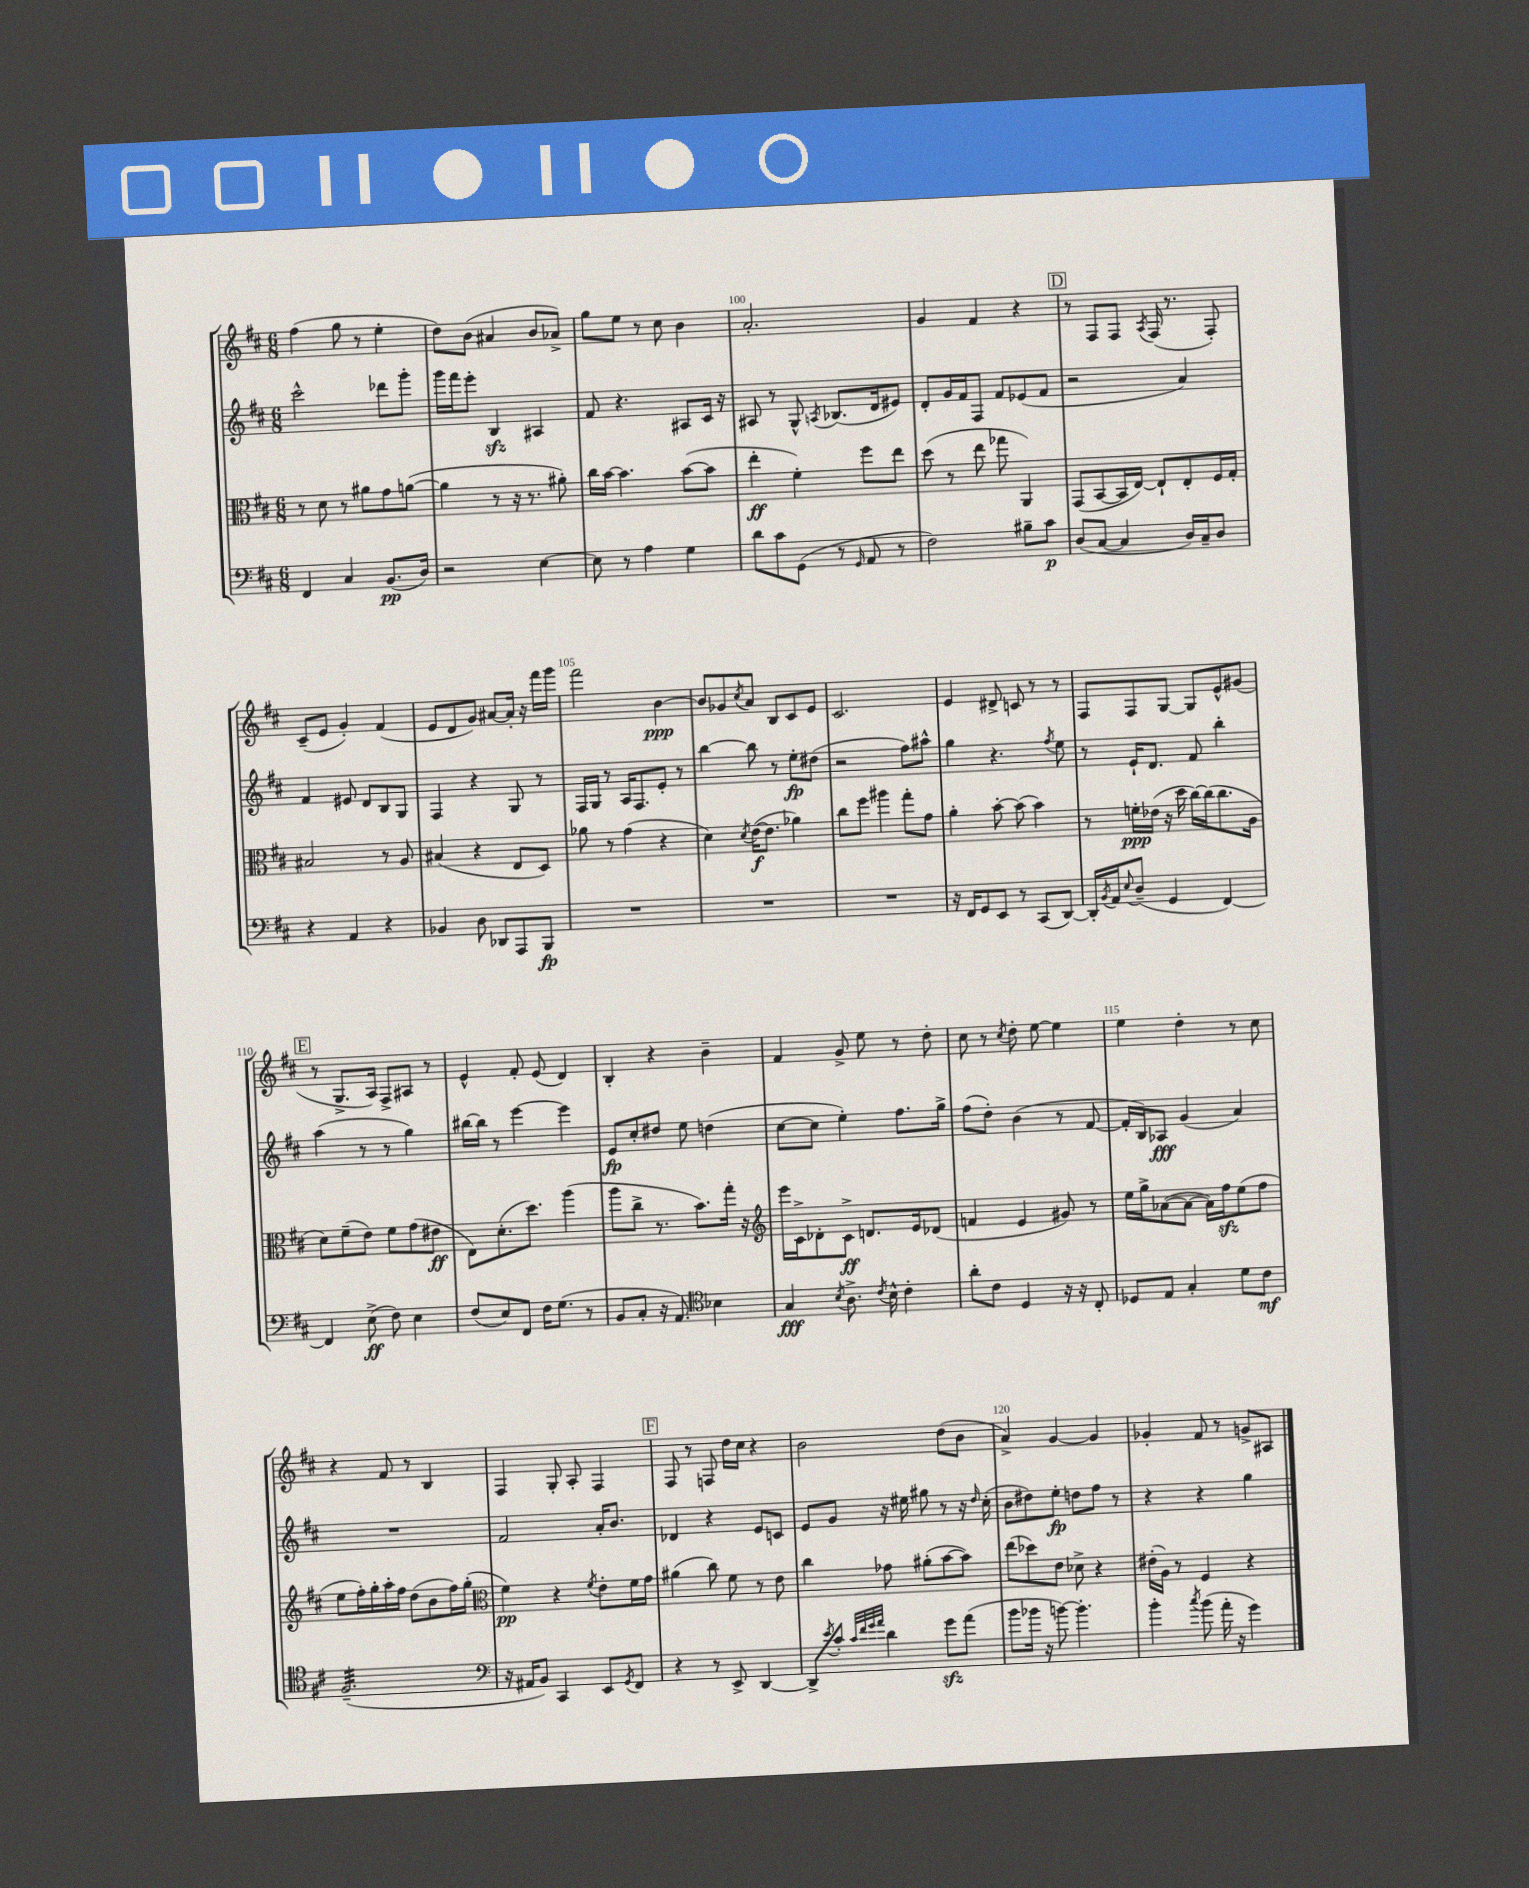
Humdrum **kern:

**kern	**kern	**kern	**kern
*staff4	*staff3	*staff2	*staff1
*clefF4	*clefC3	*clefG2	*clefG2
*k[f#c#]	*k[f#c#]	*k[f#c#]	*k[f#c#]
*M6/8	*M6/8	*M6/8	*M6/8
4FF#	8r	2ccc#^^	(4ff#
.	8d	.	.
4C#	8r	.	8gg
.	8a#	.	8r
(8.BB	8g	8ddd-	4ee'
.	([8a	8ggg'	.
16D)	.	.	.
=	=	=	=
2r	4a]	16ggg	8dd)
.	.	16fff#	.
.	.	8eee'	(8b
.	8r	4B	4a#
.	16r	.	.
.	8.r	.	.
[4E	.	4A#	8b
.	8a#')	.	8a-^)
=	=	=	=
8E]	16cc#	8f#	8gg
.	[16b	.	.
8r	4.b]	4.r	8ee
4A	.	.	8r
.	.	.	8cc#
4G	([8b	8A#	4b
.	8b]	16c#	.
.	.	16r	.
=	=	=	=
8d	4ee'	8A#	2.a'
8c#	.	8r	.
(8GG	4f#')	8G^^	.
.	.	8qA	.
8r	.	(8.B-	.
16qqGG	.	.	.
8AA	8ff#	.	.
.	.	16d	.
8r	8ee	8e#)	.
=	=	=	=
2F#)	(8dd	8d'	4g
.	8r	16g	.
.	.	16f#	.
.	8ee	8F#	4f#
.	8gg-	8f#	.
8B#~	4AA)	(8e-	4r
8c#	.	8f#	.
=	=	=	=
(8D	(8GG	2r	8r
[8C#	[8BB	.	8F#
4C#]	16BB]	.	8F#
.	[16E)	.	.
.	.	.	8qA
.	8E`]	.	(16F#
.	.	.	8.r
16D)	8E'	4a)	.
16C#~	.	.	.
8D	16F#	.	8F#')
.	16G'	.	.
=	=	=	=
4r	2B#	4f#	(8c#~
.	.	.	8e
4AA	.	8e#	4g')
.	.	8d	.
4r	8r	8B	(4f#
.	8A	8G	.
=	=	=	=
4BB-	(4B#	4F#	8e
.	.	.	8d
8D	4r	4r	8g)
8DD-	.	.	[8a#
8AAA	8E	8G	16a#']
.	.	.	16r
8BBB	8D)	8r	16fff#
.	.	.	16ggg
=	=	=	=
2.r	8a-	16F#	2fff#
.	.	16G	.
.	8r	8r	.
.	(4g	16A	.
.	.	8.F#	.
.	4r	8e'	[4b
.	.	8r	.
=	=	=	=
2.r	4d)	[4bb	8b]
.	.	.	8g-
.	8qd	.	8qcc#
.	([16e	8bb]	8a
.	8.e]	.	.
.	.	8r	8B
.	4a-)	8ee'	8c#
.	.	(8dd#	8e
=	=	=	=
2.r	8cc#	2r	2.c#
.	8ff#	.	.
.	4aa#	.	.
.	8gg'	8ff#)	.
.	8g	8aa#^^	.
=	=	=	=
16r	4a'	4gg	4e
16FF#	.	.	.
8GG	.	.	.
8EE	[8b'	4.r	8d#^
8r	(8b]	.	8c
(8CC#	4b)	.	8r
.	.	8qff#	.
[8DD)	.	8ee	8r
=	=	=	=
16DD']	8r	8r	8F#
8qBB	.	.	.
16AA	.	.	.
8qqE	.	.	.
(8D~	16f'	16e`	8F#
.	(16e-	8.d	.
4GG	16r	.	[8G
.	16dd	.	.
.	[16cc#)	8f#	8G]
.	(16cc#]	.	.
[4FF#)	8.cc#	4bb'	8e^^
.	.	.	(8g#
.	16A	.	.
=	=	=	=
4FF#]	8d)	(4aa	8r
.	(8f#~	.	8.G^
(8E^	8e)	8r	.
.	.	.	16A)
8F#)	8f#	8r	8F#^
4E	(8g	4gg)	8A#
.	8e#	.	8r
=	=	=	=
(8F#	8E)	[16bb#	4e^^
.	.	16bb#]	.
8E)	(8.d'	8r	.
8FF#	.	[4eee	8f#'
.	8.dd)	.	.
16F#	.	.	(8e
(8.G	.	.	.
.	(4aa	4eee]	4d)
8r	.	.	.
=	=	=	=
8BB	8aa	8e	4B'
8C#'	8cc#^	8cc#'	.
16r	8.r	8dd#	4r
8.AA)	.	.	.
.	.	8ee	.
.	8.b)	.	.
*clefC4	*	*	*
4B-	.	(4dd	4b~
.	16gg'	.	.
.	16r	.	.
=	=	=	=
*	*clefG2	*	*
4G	16eee	[8cc#	4f#
.	16c#^	.	.
.	8d-'	8cc#]	.
8qB	.	.	.
8.A^	8c#^	4ee')	8g^
.	8.d	.	8ee
8qc#	.	.	.
16B^^	.	.	.
4c#'	.	8.ff#	8r
.	16e	.	.
.	(8d-	.	8dd'
.	.	16gg^	.
=	=	=	=
8a'	4f	(8ff#	8cc#
8c#	.	8dd')	8r
.	.	.	8qcc#
4D	4e	(4b	8dd'
.	.	.	[8ee
16r	8g#)	8r	4ee]
16r	.	.	.
8C#'	8r	[8f#	.
=	=	=	=
8D-	16ee	16f#']	4ee
.	16gg^	16B)	.
8E	([8a-	8A-	.
4G'	8a-_	(4g	4dd'
.	16a-])	.	.
.	16ff#	.	.
8d	(8ee	4a)	8r
8c#	8ff#	.	8cc#
=	=	=	=
(2.F#~	8ee	2.r	4r
.	16ff#')	.	.
.	16gg'	.	.
.	16aa'	.	8f#
.	16ff#	.	.
.	(8dd	.	8r
.	8b	.	4B
.	16ff#)	.	.
.	(16gg'	.	.
=	=	=	=
*clefF4	*clefC3	*	*
16r	4f#)	2f#	4F#
16AA#	.	.	.
8BB)	.	.	.
4CC#	4r	.	8G'
.	.	.	8A'
.	8qf#	.	.
8EE	8e'	16a'	4F#
.	.	8.b	.
8qGG	.	.	.
8FF#	16f#	.	.
.	16g	.	.
=	=	=	=
4r	(4a#	4d-	8F#
.	.	.	8r
8r	8cc#)	4r	8F
8EE^	8f#	.	16dd
.	.	.	16cc#
[4DD	8r	8e	4r
.	8e	8c	.
=	=	=	=
8DD^]	4cc#	8e	2b
8qe	.	.	.
8c#'	.	8g	.
32qqc#	.	.	.
32qqf#	.	.	.
32qqg	.	.	.
32qqa	.	.	.
4d	8g-	16r	.
.	.	16ee#	.
.	(8a#'	8gg#	.
8g	[8b	8r	(8dd
(8a	8b])	16r	8b
.	.	16qqdd	.
.	.	(16cc#'	.
=	=	=	=
8b	(8ee	8b	4a^)
16b-	8dd-)	8dd#)	.
16r	.	.	.
[8b)	8e	8ee'	[4g
4.b']	8d-^	8dd	.
.	4r	8ff#	4g]
.	.	8r	.
=	=	=	=
4b'	(16e#'	4r	4g-'
.	16A)	.	.
.	8r	.	.
8qcc#	.	.	.
(8b	4F#	4r	8f#
16a'	.	.	8r
16r	.	.	.
4g)	4r	4gg	8g^
.	.	.	8A#
==	==	==	==
*-	*-	*-	*-
